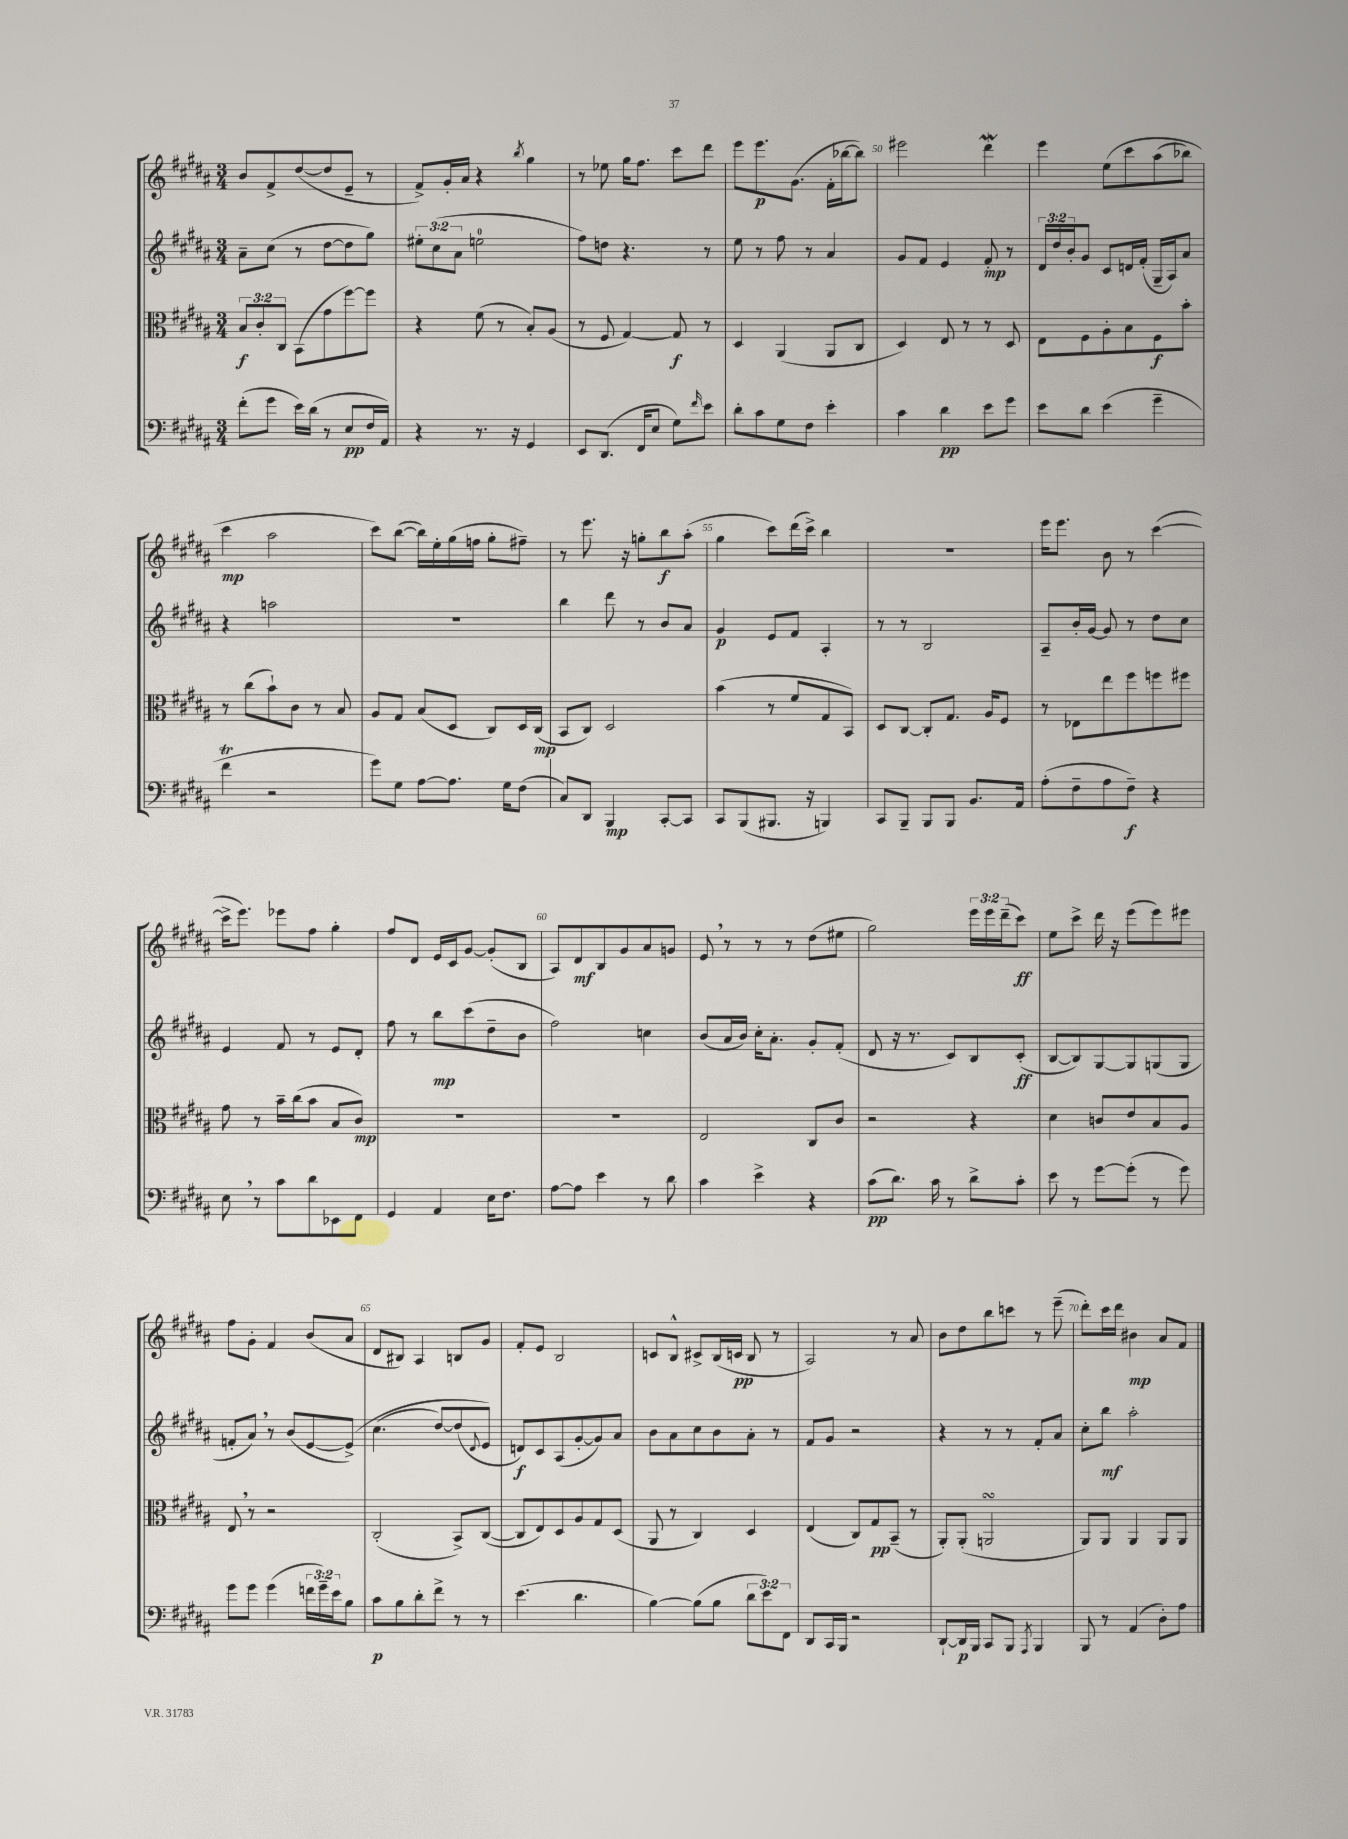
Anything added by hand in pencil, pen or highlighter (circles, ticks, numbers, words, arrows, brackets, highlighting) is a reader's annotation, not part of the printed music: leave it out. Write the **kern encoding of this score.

**kern	**kern	**kern	**kern
*staff4	*staff3	*staff2	*staff1
*clefF4	*clefC3	*clefG2	*clefG2
*k[f#c#g#d#a#]	*k[f#c#g#d#a#]	*k[f#c#g#d#a#]	*k[f#c#g#d#a#]
*M3/4	*M3/4	*M3/4	*M3/4
(8f#'\L	12B/L	8a#~\L	8b/L
.	12c#'/	.	.
8g#\J	.	(8cc#\J	8f#^/
.	12C#/J	.	.
16e\LL)	(8BB\L	8r	([8dd#/
(16d#\JJ	.	.	.
8r	8g#\	[8dd#\L	8dd#/]
8E/L	[8ff#\)	8dd#\]	8e~/J
16F#/L	8ff#\]J	8gg#\J)	8r
16AA#/JJ)	.	.	.
=	=	=	=
4r	4r	12ee#'\L	8f#^/L)
.	.	(12cc#\	.
.	.	.	16g#'/L
.	.	12a#\J	.
.	.	.	16a#/JJ
8.r	(8f#\	2ee\	4r
.	8r	.	.
16r	.	.	.
.	.	.	8qbb/
4GG#/	8B'/L)	.	4gg#\
.	(8A#/J	.	.
=	=	=	=
8EE/L	8r	8ff#\L)	8r
(8.DD#/J	8F#/	8dd\J	8ee-\
.	[4G#/)	4.r	16gg#\LK
16FF#/LK	.	.	8.ff#\J
8E/J	.	.	.
8G#\L)	8G#/]	.	8ccc#\L
16qqf#/	.	.	.
8e\J	8r	8r	8ddd#\J
=	=	=	=
8d#'\L	4D#/	8ee\	8eee\L
8c#\	.	8r	8.eee\
8G#\	(4AA#/	8ff#\	.
.	.	.	(8.g#\J
8F#\J	.	8r	.
4e'\	8AA#/L	4a#/	16f#'\LL
.	.	.	[16bb-\J
.	8C#/J	.	8bb-\]J)
=	=	=	=
4c#\	4D#/)	8g#/L	2eee#\
.	.	8f#/J	.
4d#\	8E/	4e/	.
.	8r	.	.
8e\L	8r	8f#'/	4ddd#\
8g#\J	8D#/	8r	.
=	=	=	=
8e\L	8E\L	24d#/LL	4eee\
.	.	24dd#/	.
.	.	24b'/J	.
8d#\J	8F#\	8g#/J	.
(4e\	8A#'\	8c#/L	&(8ee\L
.	8B\	16d/L	8ccc#\
.	.	(16f#'/JJ	.
4g#~\	8F#\	16G#~/LL	(8aa#\
.	.	16A#/J)	.
.	8b'\J	8a#/J	8bb-\J)
=	=	=	=
4f#\	8r	4r	4ccc#\
.	(8cc#\L	.	.
2r	8b`\)	2aa\	2aa#\
.	8c#\J	.	.
.	8r	.	.
.	8B/	.	.
=	=	=	=
8g#\L)	8A#/L	2.r	8ccc#\L&)
8G#\J	8G#/J	.	([8bb\J
[8A#\L	(8B/L	.	16bb\]LL)
.	.	.	16ee'\
8.A#\]J	8D#/J	.	(16gg#\
.	.	.	16ff\JJ
.	8C#/L)	.	8gg#'\L
16G#\LK	.	.	.
(8F#\J	16D#/L	.	8ff#~\J)
.	(16C#/JJ	.	.
=	=	=	=
8C#/L)	8BB/L	4bb\	8r
8DD#/J	8C#/J)	.	8.eee\
4BBB/	2D#/	8ddd#\	.
.	.	.	16r
.	.	8r	8gg'\L
[8CC#'/L	.	8b/L	8bb\
8CC#/]J	.	8a#/J	(8aa#'\J
=	=	=	=
8CC#/L	(4b\	4g#/	4gg#\
(8BBB/	.	.	.
8.BBB#/J	8r	8e/L	8ccc#\L)
.	8f#/L	8f#/J	(16ddd#\L
16r	.	.	16ccc#^\JJ)
4BBB/)	8G#/	4A#'/	4bb\
.	8BB/J)	.	.
=	=	=	=
8CC#/L	8D#/L	8r	2.r
8BBB~/J	[8C#/J	8r	.
8BBB/L	8C#'/]L	2B/	.
8BBB/J	8.G#/J	.	.
8.BB/L	.	.	.
.	16A#/LK	.	.
.	8F#/J	.	.
16AA#/Jk	.	.	.
=	=	=	=
(8A#'\L	8r	8A#~/L	16eee\LK
.	.	.	8.eee\J
8F#~\	8E-\L	16b'/L	.
.	.	[16g#/JJ	.
8A#\	8ee\	8g#/]	8b\
8F#~\J)	8ff#\	8r	8r
4r	8ff\	8dd#\L	([4ccc#\
.	8ff#\J	8cc#\J	.
=	=	=	=
8E\	8g#\	4e/	16ccc#^\]LK
.	.	.	8.eee\J)
8r	8r	.	.
8c#\L	16b~\LL	8f#/	8eee-\L
.	(16cc#\J	.	.
8d#\	8b\J	8r	8ff#\J
8EE-\	8B/L	8e/L	4gg#'\
8FF#\J	8c#/J)	8d#'/J	.
=	=	=	=
4GG#/	2.r	8ff#\	8ff#/L
.	.	8r	8d#/J
4AA#/	.	8bb\L	16e/LL
.	.	.	16c#/J
.	.	(8ccc#\	[8g#/J
16E\LK	.	8dd#~\	(8g#'/]L
8.F#\J	.	.	.
.	.	8b\J	8B/J
=	=	=	=
[8A#\L	2.r	2ff#\)	8A#/L)
8A#\]J	.	.	8d#/
4e\	.	.	8B/
.	.	.	8g#/
8r	.	4cc\	8a#/
8d#\	.	.	8g/J
=	=	=	=
4c#\	2E/	(8b/L	8e/
.	.	16a#/L	8r
.	.	16b/JJ)	.
4e^\	.	16cc#'\LK	8r
.	.	8.a#'\J	.
.	.	.	8r
4r	8C#/L	8g#'/L	(8dd#\L
.	8c#/J	(8f#'/J	8ee#\J
=	=	=	=
(8c#\L	2r	8d#/	2gg#\)
8.d#\J)	.	16r	.
.	.	8.r	.
16c#\	.	.	.
8r	.	8c#/L)	.
8d#^\L	4r	8B/	24eee\LL
.	.	.	24eee\
.	.	.	(24ddd#~\J
8c#'\J	.	(8c#'/J	8ccc#\J)
=	=	=	=
8e\	4d#\	[8B/L	8ee\L
8r	.	8B/])	8ccc#^\J
[8g#\L	8c/L	[8G#/	16ddd#\
.	.	.	16r
(8g#'\]J	8e/	8G#/]	(8eee\L
8r	8B/	(8G/	8eee\)
8g#\)	8A#/J	8G/J	8eee#\J
=	=	=	=
8g#\L	8E/	8f'/L	8ff#\L
8g#\J	8r	8a#/J)	8g#'\J
(4g#\	2r	8r	4f#/
.	.	(8b/L	.
24f\LL	.	[8e/	(8b/L
24g#~\)	.	.	.
24e\J	.	.	.
8B\J	.	&(8e^/]J)	8a#/J
=	=	=	=
8c#\L	(2C#'/	(4.cc#\	8d#/L
8B\	.	.	8B#/J)
8d#'\	.	.	4A#/
8f#^\J	.	[8dd#/L)	.
8r	8BB^/L)	(8dd#/]	8B/L
.	.	8qqd#/	.
8r	([8C#/J	8e/J&)	8g#/J
=	=	=	=
(4.e\	8C#/]L	8d/L)	8f#'/L
.	8E/)	8c#/	8e/J
.	8D#/	(8A#/	2B/
4.d#\	8A#/	[8g#'/	.
.	8G#/	8g#/])	.
.	(8D#/J	8a#/J	.
=	=	=	=
[4B\)	8AA#/	8b\L	8c/L
.	8r	8a#\	8B^^/J
(8B\]L	4C#/)	8cc#\	8c#^/L
8B\J	.	8b\	(16B/L
.	.	.	16c/JJ
12d#\L	4D#/	8a#'\J	8B/
12e\)	.	.	.
.	.	8r	8r
12FF#\J	.	.	.
=	=	=	=
8DD#/L	(4E/	8f#/L	2A#/)
16CC#/L	.	8g#/J	.
16BBB/JJ	.	.	.
2r	8C#/L)	2r	.
.	8G#/	.	.
.	(8BB~/J	.	8r
.	8r	.	8a#/
=	=	=	=
[8DD#`/L	8AA#'/L)	4r	8b\L
16DD#/]L	(8AA#'/J	.	8dd#\
16BBB/JJ	.	.	.
8CC#/L	2AA/	8r	8bb\
8BBB/J	.	8r	8ccc\J
8qAAA#/	.	.	.
4BBB/	.	8f#'/L	8r
.	.	8a#/J	(8eee~\
=	=	=	=
8BBB/	8AA#/L)	8cc#'\L	8ddd#'\L)
8r	8AA#/J	8bb\J	16ccc#\L
.	.	.	16ddd#\JJ
(4AA#/	4AA#/	2aa#'\	4b#\
8D#'\L)	8AA#/L	.	8a#/L
8A#\J	8AA#/J	.	8f#/J
==	==	==	==
*-	*-	*-	*-
